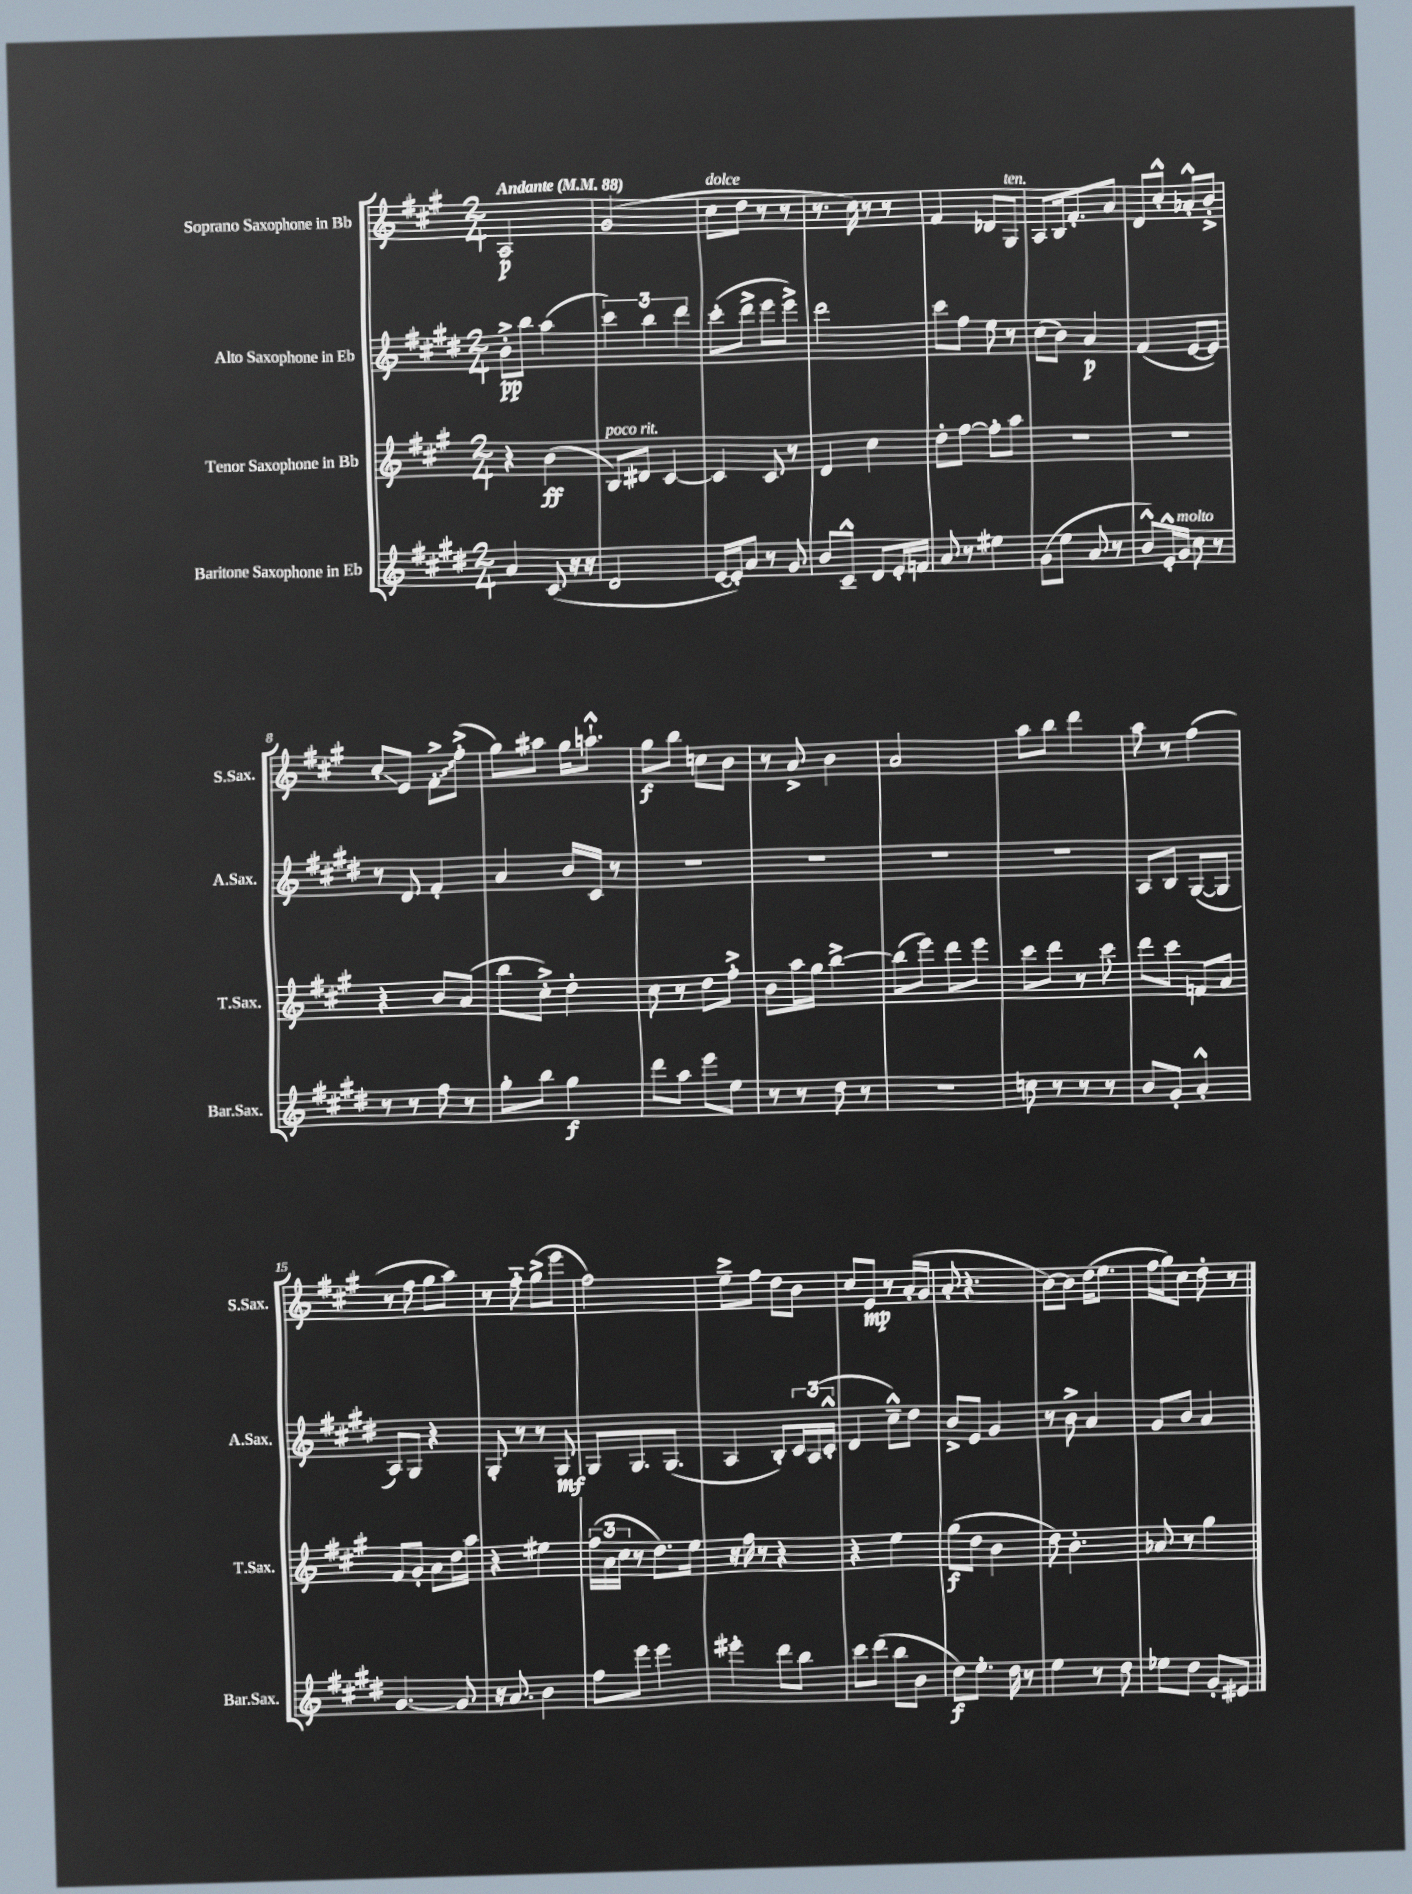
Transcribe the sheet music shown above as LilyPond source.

<<
\new StaffGroup <<
\new Staff = "s0" \with { instrumentName = "Soprano Saxophone in Bb" shortInstrumentName = "S.Sax." } {
    \clef treble \key a \major \numericTimeSignature \time 2/4 \tempo "Andante" 4 = 88
    a2\p |
    gis'2( |
    cis''8^\markup { \italic "dolce" } d''8 r8 r8 |
    r8. cis''16) r8 r8 |
    fis'4 des'8 gis8^\markup { \italic "ten." } |
    a8 b16 fis'8.-. a'8 |
    d'8 cis''8-.-^ aes'8-.-^ b'8-.-> |
    cis''8-.\glissando e'8 \once \override Glissando.style = #'zigzag fis'8-.->\glissando fis''8-.->( |
    gis''8) ais''8 gis''16 a''8.-!-^ |
    gis''8\f b''8 c''8 b'8 |
    r8 a'8-> b'4 |
    a'2 |
    a''8 b''8 d'''4 |
    a''8 r8 fis''4( |
    r8 fis''8 gis''8 a''8) |
    r8 fis''8-_ gis''8->( e'''8 |
    fis''2) |
    e''8---> fis''8 d''8 b'8 |
    cis''8 e'8\mp r8 a'16-.( gis'16 |
    a'8-. r4. |
    b'8~) b'8 d''16( e''8. |
    fis''16 gis''16) cis''8 d''8-. r8 \bar "|." |
}
\new Staff = "s1" \with { instrumentName = "Alto Saxophone in Eb" shortInstrumentName = "A.Sax." } {
    \clef treble \key e \major \numericTimeSignature \time 2/4
    b'8-.->\pp b''8 a''4( |
    \tuplet 3/2 { cis'''4) b''4 dis'''4 } |
    cis'''8-.( dis'''8-> e'''8 e'''8->) |
    dis'''2 |
    cis'''8 fis''8 e''8 r8 |
    cis''8( b'8) a'4\p |
    fis'4( e'8~ e'8) |
    r8 dis'8 fis'4-. |
    a'4 b'16 cis'16 r8 |
    R2 |
    R2 |
    R2 |
    R2 |
    a8 b8 gis8~( gis8 |
    a8) gis8 r4 |
    gis8-. r8 r8 gis8\mf |
    gis8 gis8. gis8.( |
    a4 b8-.) \tuplet 3/2 { cis'16 a16( cis'16-.-^ } |
    dis'4 cis''8---^) dis''8 |
    b'8-> e'8 gis'4 |
    r8 b'8-> a'4 |
    gis'8 b'8 a'4 \bar "|." |
}
\new Staff = "s2" \with { instrumentName = "Tenor Saxophone in Bb" shortInstrumentName = "T.Sax." } {
    \clef treble \key a \major \numericTimeSignature \time 2/4
    r4 b'4\ff( |
    b8^\markup { \italic "poco rit." }) dis'8 cis'4~ |
    cis'4 cis'8 r8 |
    d'4 cis''4 |
    d''8-. fis''8~ fis''8-. a''8 |
    R2 |
    R2 |
    r4 b'8 a'8( |
    b''8 cis''8-.->) d''4-. |
    cis''8 r8 d''8 fis''8-.-> |
    b'8 a''16 gis''16 b''4~-> |
    b''8( e'''8) d'''8 e'''8 |
    cis'''8 d'''8 r8 cis'''8 |
    d'''8 cis'''8 f'8 a'8 |
    fis'8 gis'8-. a'8 d''16 a''16 |
    r4 eis''4 |
    \tuplet 3/2 { fis''16( a'16 cis''16 } r8 d''8.) e''16 |
    r16 fis''16 r8 r4 |
    r4 e''4 |
    gis''8\f( d''8 b'4 |
    d''8) b'4.-. |
    aes'8 r8 gis''4 \bar "|." |
}
\new Staff = "s3" \with { instrumentName = "Baritone Saxophone in Eb" shortInstrumentName = "Bar.Sax." } {
    \clef treble \key e \major \numericTimeSignature \time 2/4
    a'4 cis'8( r16 r16 |
    dis'2 |
    e'16~ e'16-.) a'8 r8 gis'8 |
    b'8 cis'8---^ dis'8 e'16-. f'16 |
    a'8 r8 eis''4 |
    gis'8( e''8 a'8 r8 |
    b'8-^) e'16-.-^ gis'16^\markup { \italic "molto" } cis''8 r8 |
    r8 r8 fis''8 r8 |
    gis''8-. b''8 gis''4\f |
    dis'''8 a''8 e'''8 e''8 |
    r8 r8 dis''8 r8 |
    R2 |
    c''8 r8 r8 r8 |
    b'8 gis'8-. a'4-.-^ |
    gis'4.~ gis'8 |
    r16 a'8. b'4 |
    fis''8 e'''8 e'''4 |
    eis'''4-. dis'''8 b''8 |
    cis'''8 dis'''8( b''8 b'8 |
    dis''8\f) e''8.-. dis''16 r8 |
    e''4 r8 dis''8 |
    ees''8 dis''8 gis'8-. eis'8 \bar "|." |
}
>>
>>
